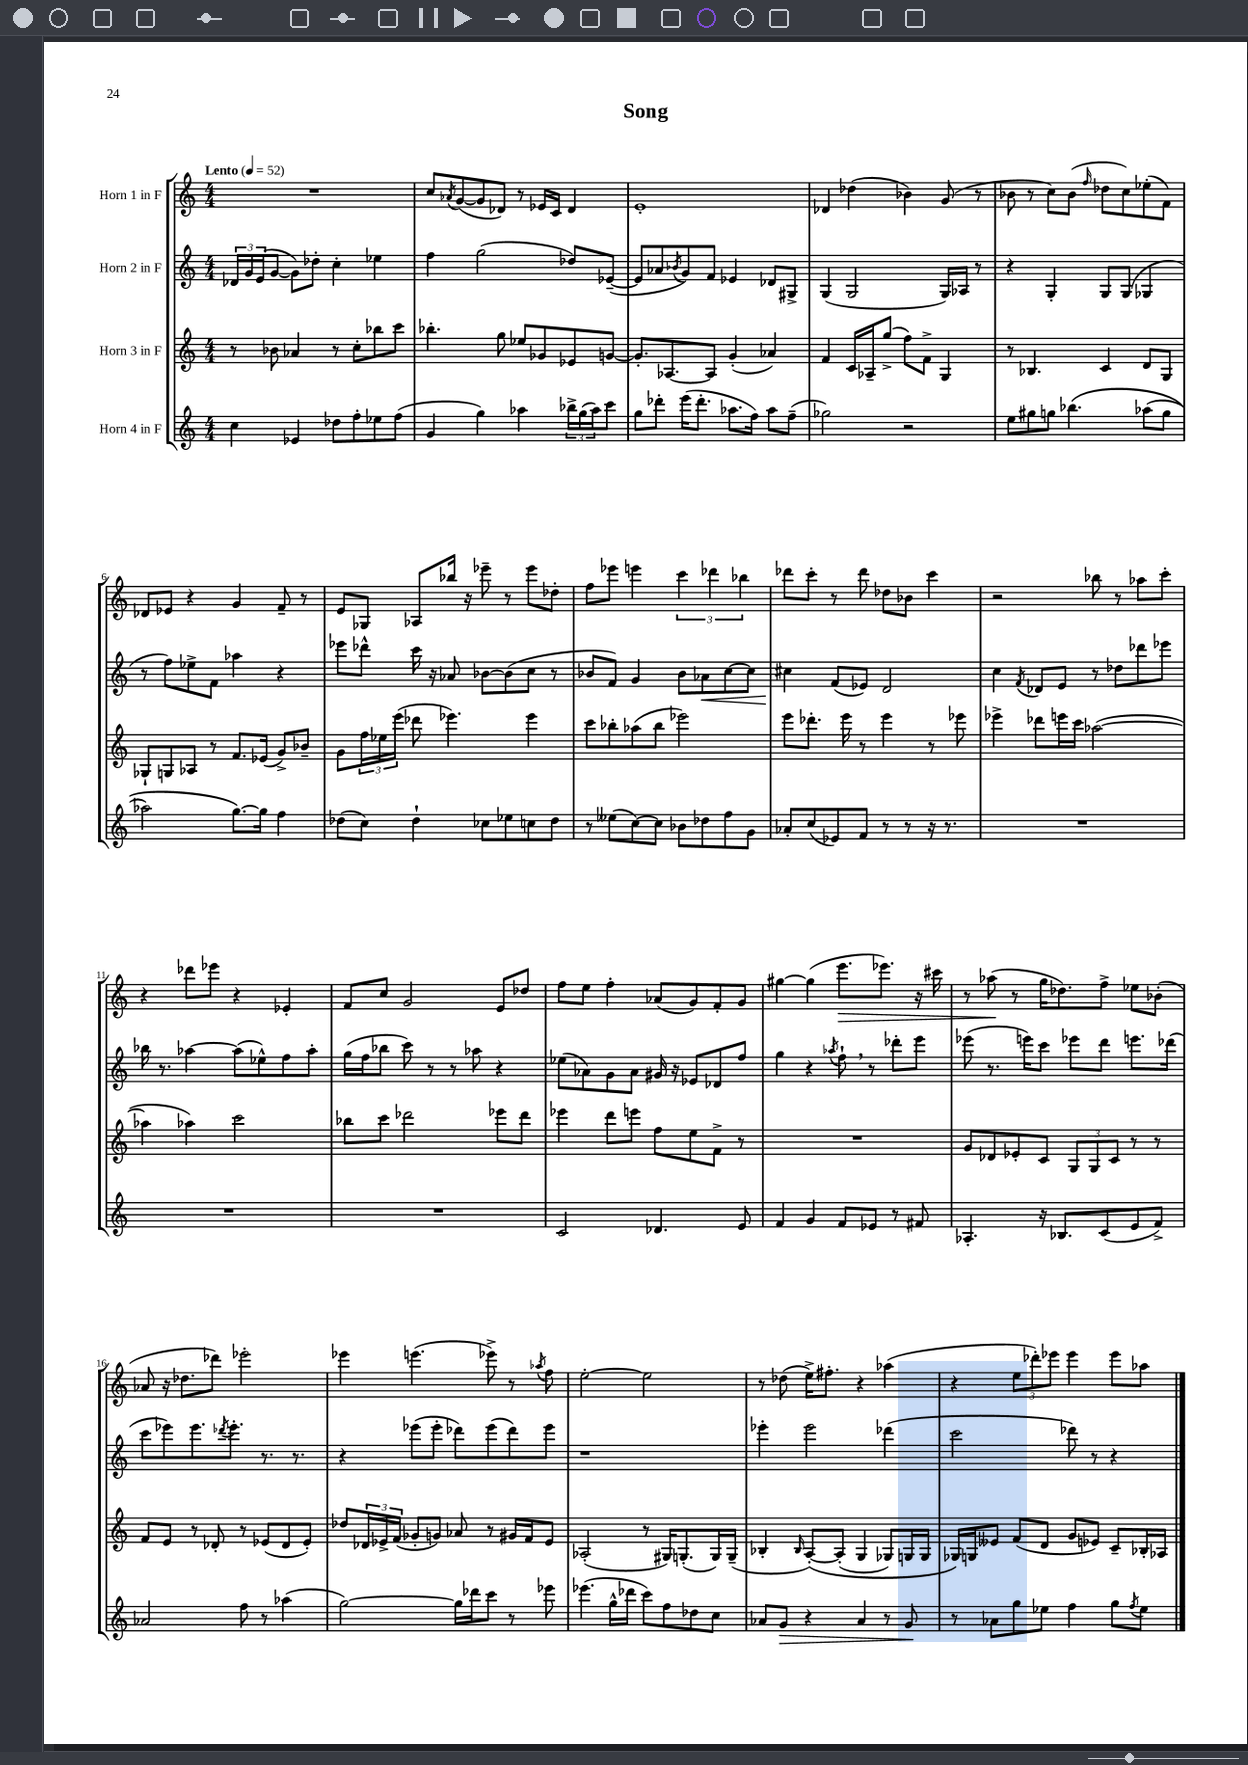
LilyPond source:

\header { title = "Song" }
<<
\new StaffGroup <<
\new Staff = "s0" \with { instrumentName = "Horn 1 in F" } {
    \clef treble \key c \major \numericTimeSignature \time 4/4 \tempo "Lento" 4 = 52
    R1 |
    c''8 \acciaccatura { aes'8 } g'8~( g'8 des'8) r8 ees'16 c'16 des'4 |
    e'1-. |
    des'4 des''4( bes'4) g'8( r8 |
    bes'8 r8 c''8) bes'8( \grace { f''16 } des''8 c''8) ees''8-.( f'8) |
    des'8 ees'8 r4 g'4 f'8-- r8 |
    e'8 ges8 aes8 bes''16 r16 ees'''8-- r8 ees'''8 des''8-. |
    f''8 ees'''8 e'''4 \tuplet 3/2 { c'''4 des'''4 bes''4 } |
    des'''8 c'''8-. r8 des'''8 des''8 bes'8 c'''4 |
    r2 bes''8 r8 aes''8 c'''8-. |
    r4 des'''8 ees'''8 r4 ees'4-. |
    f'8 c''8 g'2 e'8 des''8 |
    f''8 e''8 f''4-. aes'8( g'8) f'8-. g'8 |
    gis''4~ gis''4( e'''8.\> ees'''8.) r16 cis'''16 |
    r8 aes''8\!( r8 g''16 des''8.) f''8-> ees''8 bes'8-.( |
    aes'8 r16 des''8. des'''8) ees'''2-. |
    ees'''4 e'''4.( ees'''8->) r8 \acciaccatura { aes''8 } f''8 |
    e''2~-. e''2 |
    r8 des''8( e''16->) fis''8.-. r4 aes''4( |
    r4 \tuplet 3/2 { e''8 des'''8-.) ees'''8 } ees'''4 ees'''8 aes''8 \bar "|." |
}
\new Staff = "s1" \with { instrumentName = "Horn 2 in F" } {
    \clef treble \key c \major \numericTimeSignature \time 4/4
    \tuplet 3/2 { des'16 g'16 e'16( } g'8~ g'8) des''8-. c''4-. ees''4 |
    f''4 g''2( des''8) ees'8~--( |
    ees'8 aes'8 \acciaccatura { bes'8 } g'8) f'8 ees'4 des'8 gis8-> |
    g4( g2 g16) aes16 r8 |
    r4 g4-. g8 g8( ges4 |
    r8 f''8) ees''8-> f'8 aes''4 r4 |
    ees'''8 des'''8-^ c'''16 r16 aes'8 bes'8~ bes'8( c''8 r8 |
    bes'8 f'8) g'4 bes'8 aes'8\< c''8~ c''8 |
    cis''4\! f'8( ees'8) d'2 |
    c''4 \acciaccatura { f'8 } des'8 e'8 r8 des''8 des'''8 ees'''8 |
    bes''16 r8. aes''4~ aes''8( ees''8-^) f''8 aes''8-. |
    g''16( f''16 bes''8 c'''8) r8 r8 aes''8 r4 |
    ees''8( aes'8) g'8 aes'8 gis'16 r16 ees'8 des'8 f''8 |
    g''4 r4 \acciaccatura { aes''8 } f''8-! \breathe r8 des'''8-. e'''8 |
    ees'''8( r8. e'''16) c'''8 ees'''8 d'''8 e'''8. des'''16( |
    c'''8 ees'''8) ees'''8. \acciaccatura { des'''8 } ees'''8.-. r8. r8. |
    r4 ees'''8( ees'''8-. des'''8) ees'''8( des'''8) ees'''8 |
    r1 |
    ees'''4-. ees'''2 des'''4( |
    c'''2 des'''8) r8 r4 \bar "|." |
}
\new Staff = "s2" \with { instrumentName = "Horn 3 in F" } {
    \clef treble \key c \major \numericTimeSignature \time 4/4
    r8 bes'8 aes'4 r8 c''8-. bes''8 c'''8 |
    bes''4.-. g''8 ees''8 ges'8 ees'8 g'8~ |
    g'8.-. aes8.~ aes8 g'4-.( aes'4) |
    f'4 c'16 aes16-- g''8->( f''8) f'8-> g4 |
    r8 bes4. c'4 d'8 g8 |
    ges8-! g8 aes8 r8 f'8. ees'16( g'8->) bes'8-- |
    g'8 \tuplet 3/2 { f''16 ees''16 e'''16( } des'''8 ees'''4.) ees'''4 |
    c'''8 bes''8-. aes''8( bes''8 ees'''2) |
    e'''8 des'''8.-. e'''16 r8 e'''4 r8 ees'''8 |
    ees'''4-> des'''8 e'''16 c'''16 aes''2~( |
    aes''4 aes''4) c'''2 |
    bes''8 c'''8 des'''2 ees'''8 des'''8 |
    ees'''4 d'''8 e'''8 f''8 e''8 f'8-> r8 |
    R1 |
    g'8 des'8 ees'8-. c'8 \tuplet 3/2 { g8 g8 c'8 } r8 r8 |
    f'8 e'8 r8 des'8-. r8 ees'8( des'8 ees'8-.) |
    des''8 \tuplet 3/2 { des'16 ees'16-> f'16( } ges'8-. g'8) aes'8 r8 gis'16 f'16 ees'8 |
    aes2-.( r8 gis16) g8.-.( g16) g16--( |
    bes4-. \grace { bes16 } a8~-.)\( a8-.( g4 ges8) g16 g16 |
    ges16\) g16 eeses'8 f'8( d'8 g'8 ees'8) c'8-- bes16-. aes16 \bar "|." |
}
\new Staff = "s3" \with { instrumentName = "Horn 4 in F" } {
    \clef treble \key c \major \numericTimeSignature \time 4/4
    c''4 ees'4 des''8 f''8-. ees''8 f''8( |
    g'4 g''4) aes''4 \tuplet 3/2 { bes''16-> g''16( aes''16) } c'''8 |
    g''8 des'''8-. e'''16( des'''8.-. aes''8. f''16) aes''8 f''8--( |
    ges''2) r2 |
    e''8 gis''8 g''8 bes''4.\( aes''8( g''8 |
    aes''2) g''8.~\) g''16 f''4 |
    des''8( c''8) des''4-! ces''8 ees''8 c''8 des''8 |
    r8 eeses''8( c''8~) c''8 bes'8 des''8 f''8 g'8 |
    aes'8-. c''8( ees'8) f'8 r8 r8 r16 r8. |
    R1 |
    R1 |
    R1 |
    c'2 des'4. e'8 |
    f'4 g'4 f'8 ees'8 r8 fis'8 |
    aes4.-. r16 bes8. c'8( e'8 f'8->) |
    aes'2 f''8 r8 aes''4( |
    g''2~) g''16 des'''16 c'''8 r8 ees'''8 |
    ees'''4.( g''16-^ des'''16 c'''8) f''8 des''8 c''8 |
    aes'8 g'8\> r4 aes'4 r8 g'8\! |
    r8 aes'8 g''8 ees''8 f''4 g''8 \acciaccatura { f''8 } ees''8 \bar "|." |
}
>>
>>
